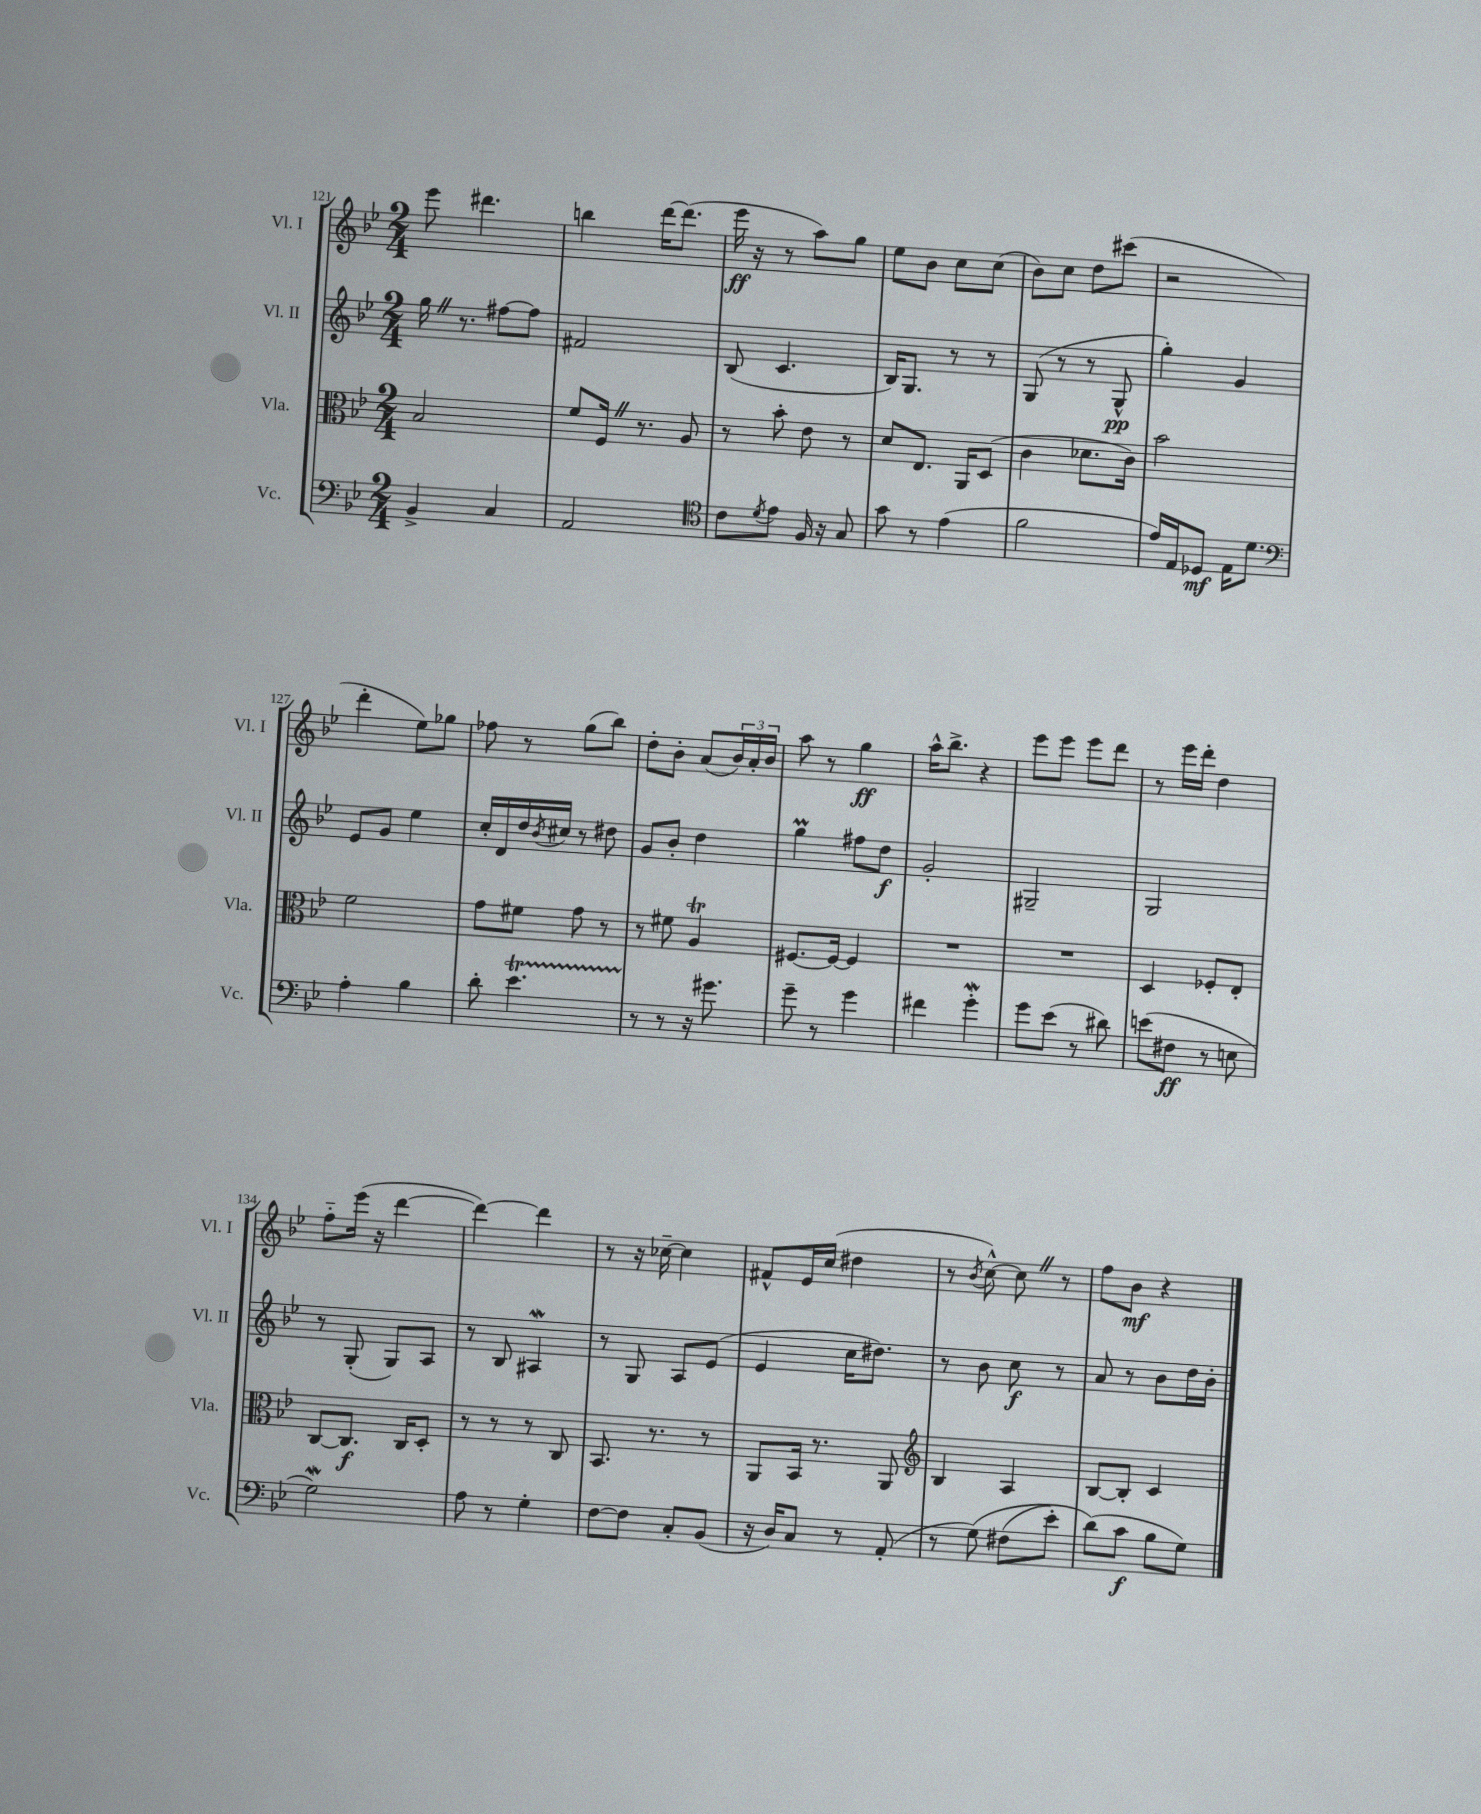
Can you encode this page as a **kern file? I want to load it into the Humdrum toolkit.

**kern	**dynam	**kern	**dynam	**kern	**dynam	**kern	**dynam
*part4	*part4	*part3	*part3	*part2	*part2	*part1	*part1
*staff4	*staff4	*staff3	*staff3	*staff2	*staff2	*staff1	*staff1
*I"Vc.	*	*I"Vla.	*	*I"Vl. II	*	*I"Vl. I	*
*I'Vc.	*	*I'Vla.	*	*I'Vl. II	*	*I'Vl. I	*
*clefF4	*	*clefC3	*	*clefG2	*	*clefG2	*
*k[b-e-]	*	*k[b-e-]	*	*k[b-e-]	*	*k[b-e-]	*
*M2/4	*	*M2/4	*	*M2/4	*	*M2/4	*
=121	=121	=121	=121	=121	=121	=121	=121
4BB-^/	.	2B-/	.	16ggZ\	.	8eee-\	.
.	.	.	.	8.r	.	.	.
.	.	.	.	.	.	4.ddd#X\	.
4C/	.	.	.	[8ff#X\L	.	.	.
.	.	.	.	8ff#\J]	.	.	.
=122	=122	=122	=122	=122	=122	=122	=122
2AA/	.	8f/L	.	2f#X/	.	4bbn\	.
.	.	16FZ/Jk	.	.	.	.	.
.	.	8.r	.	.	.	.	.
.	.	.	.	.	.	[16ddd\KL	.
.	.	.	.	.	.	(8.ddd\J]	.
.	.	8A/	.	.	.	.	.
=123	=123	=123	=123	=123	=123	=123	=123
*clefC4	*	*	*	*	*	*	*
8c\L	.	8r	.	(8B-/	.	16eee-\	ff
.	.	.	.	.	.	16r	.
8qd/	.	.	.	.	.	.	.
8e-\J	.	8b-'\	.	4.c/	.	8r	.
16F/	.	8e-\	.	.	.	8aa\L)	.
16r	.	.	.	.	.	.	.
8G/	.	8r	.	.	.	8gg\J	.
=124	=124	=124	=124	=124	=124	=124	=124
8g\	.	8d/L	.	16B-/KL)	.	8ee-\L	.
.	.	.	.	8.G/J	.	.	.
8r	.	8.E-/J	.	.	.	8b-\J	.
(4e-\	.	.	.	8r	.	8cc\L	.
.	.	16AA/KL	.	.	.	.	.
.	.	(8D/J	.	8r	.	(8cc\J	.
=125	=125	=125	=125	=125	=125	=125	=125
2f\	.	4c\	.	(8G/	.	8b-\L)	.
.	.	.	.	8r	.	8cc\J	.
.	.	8.d-X\L	.	8r	.	8dd\L	.
.	.	.	.	8G^^/	pp	(8ccc#X\J	.
.	.	16c\Jk)	.	.	.	.	.
=126	=126	=126	=126	=126	=126	=126	=126
16e-/LL)	.	2b-\	.	4gg'\)	.	2r	.
16E-/J	.	.	.	.	.	.	.
8D-X/J	mf	.	.	.	.	.	.
16E-\KL	.	.	.	4g/	.	.	.
8.d\J	.	.	.	.	.	.	.
!!LO:LB:g=z
=127	=127	=127	=127	=127	=127	=127	=127
*clefF4	*	*	*	*	*	*	*
4A'\	.	2f\	.	8e-/L	.	4ddd'\	.
.	.	.	.	8g/J	.	.	.
4B-\	.	.	.	4ee-\	.	8ee-\L)	.
.	.	.	.	.	.	8gg-X\J	.
=128	=128	=128	=128	=128	=128	=128	=128
8d'\	.	8g\L	.	16cc'/LL	.	8ff-X\	.
.	.	.	.	16d/	.	.	.
4.e-T\	.	8f#X\J	.	16dd/	.	8r	.
.	.	.	.	8qb-/	.	.	.
.	.	.	.	16cc#X/JJ	.	.	.
.	.	8g\	.	8r	.	(8gg\L	.
.	.	8r	.	8dd#X\	.	8bb-\J)	.
=129	=129	=129	=129	=129	=129	=129	=129
8r	.	8r	.	8g/L	.	8dd'\L	.
8r	.	8f#X\	.	8b-'/J	.	8b-'\J	.
16r	.	4At/	.	4dd\	.	(8a/L	.
8.g#X\	.	.	.	.	.	.	.
.	.	.	.	.	.	24b-/L)	.
.	.	.	.	.	.	24a'/	.
.	.	.	.	.	.	24b-/JJ	.
=130	=130	=130	=130	=130	=130	=130	=130
8g~\	.	[8.F#X/L	.	4ggM\	.	8aa\	.
8r	.	.	.	.	.	8r	.
.	.	16F#/Jk_	.	.	.	.	.
4g\	.	4F#/]	.	8ff#X\L	.	4gg\	ff
.	.	.	.	8dd\J	f	.	.
=131	=131	=131	=131	=131	=131	=131	=131
4f#X\	.	2r	.	2g'/	.	16aa^^\KL	.
.	.	.	.	.	.	8.bb-^\J	.
4gW'\	.	.	.	.	.	4r	.
=132	=132	=132	=132	=132	=132	=132	=132
8g\L	.	2r	.	2G#X~/	.	8eee-\L	.
(8e-\J	.	.	.	.	.	8eee-\J	.
8r	.	.	.	.	.	8eee-\L	.
8d#X\)	.	.	.	.	.	8ddd\J	.
=133	=133	=133	=133	=133	=133	=133	=133
(8en\L	.	4D/	.	2G/	.	8r	.
8F#X\J	ff	.	.	.	.	16eee-\LL	.
.	.	.	.	.	.	16ddd'\JJ	.
8r	.	8F-X'/L	.	.	.	4dd\	.
8En\	.	8E-'/J	.	.	.	.	.
!!LO:LB:g=z
=134	=134	=134	=134	=134	=134	=134	=134
2GW\)	.	[8C/L	.	8r	.	8ff\L	.
.	.	8.C/J]	f	(8G'/	.	(16eee-\Jk	.
.	.	.	.	.	.	16r	.
.	.	.	.	8G/L)	.	[4ddd\	.
.	.	16C/KL	.	.	.	.	.
.	.	8D'/J	.	8A/J	.	.	.
=135	=135	=135	=135	=135	=135	=135	=135
8A\	.	8r	.	8r	.	4ddd\_)	.
8r	.	8r	.	8B-/	.	.	.
4G'\	.	8r	.	4A#XW/	.	4ddd\]	.
.	.	8C/	.	.	.	.	.
=136	=136	=136	=136	=136	=136	=136	=136
[8F\L	.	8.BB-/	.	8r	.	8r	.
8F\J]	.	.	.	8G/	.	16r	.
.	.	8.r	.	.	.	[16cc-X~\	.
8C'/L	.	.	.	8A/L	.	4cc-\]	.
(8BB-/J	.	8r	.	(8e-/J	.	.	.
=137	=137	=137	=137	=137	=137	=137	=137
16r	.	8AA/L	.	4e-/	.	8f#X^^/L	.
16D/KL)	.	.	.	.	.	.	.
8C/J	.	16BB-/Jk	.	.	.	16e-/L	.
.	.	8.r	.	.	.	(16cc/JJ	.
8r	.	.	.	16cc\KL	.	4dd#X\	.
.	.	.	.	8.dd#X\J)	.	.	.
(8AA'/	.	8AA/	.	.	.	.	.
=138	=138	=138	=138	=138	=138	=138	=138
*	*	*clefG2	*	*	*	*	*
8r	.	4B-/	.	8r	.	8r	.
.	.	.	.	.	.	8qb-/	.
(8G\)	.	.	.	8b-\	.	[8cc^^\)	.
(8F#X\L	.	4A/	.	8cc\	f	8ccZ\]	.
8e-'\J)	.	.	.	8r	.	8r	.
=139	=139	=139	=139	=139	=139	=139	=139
(8d\L)	.	[8B-/L	.	8a/	.	8ff\L	.
8c\J	f	8B-'/J]	.	8r	.	8b-\J	mf
8B-\L	.	4c/	.	8b-\L	.	4r	.
8G\J)	.	.	.	16dd\L	.	.	.
.	.	.	.	16b-'\JJ	.	.	.
==	==	==	==	==	==	==	==
*-	*-	*-	*-	*-	*-	*-	*-
